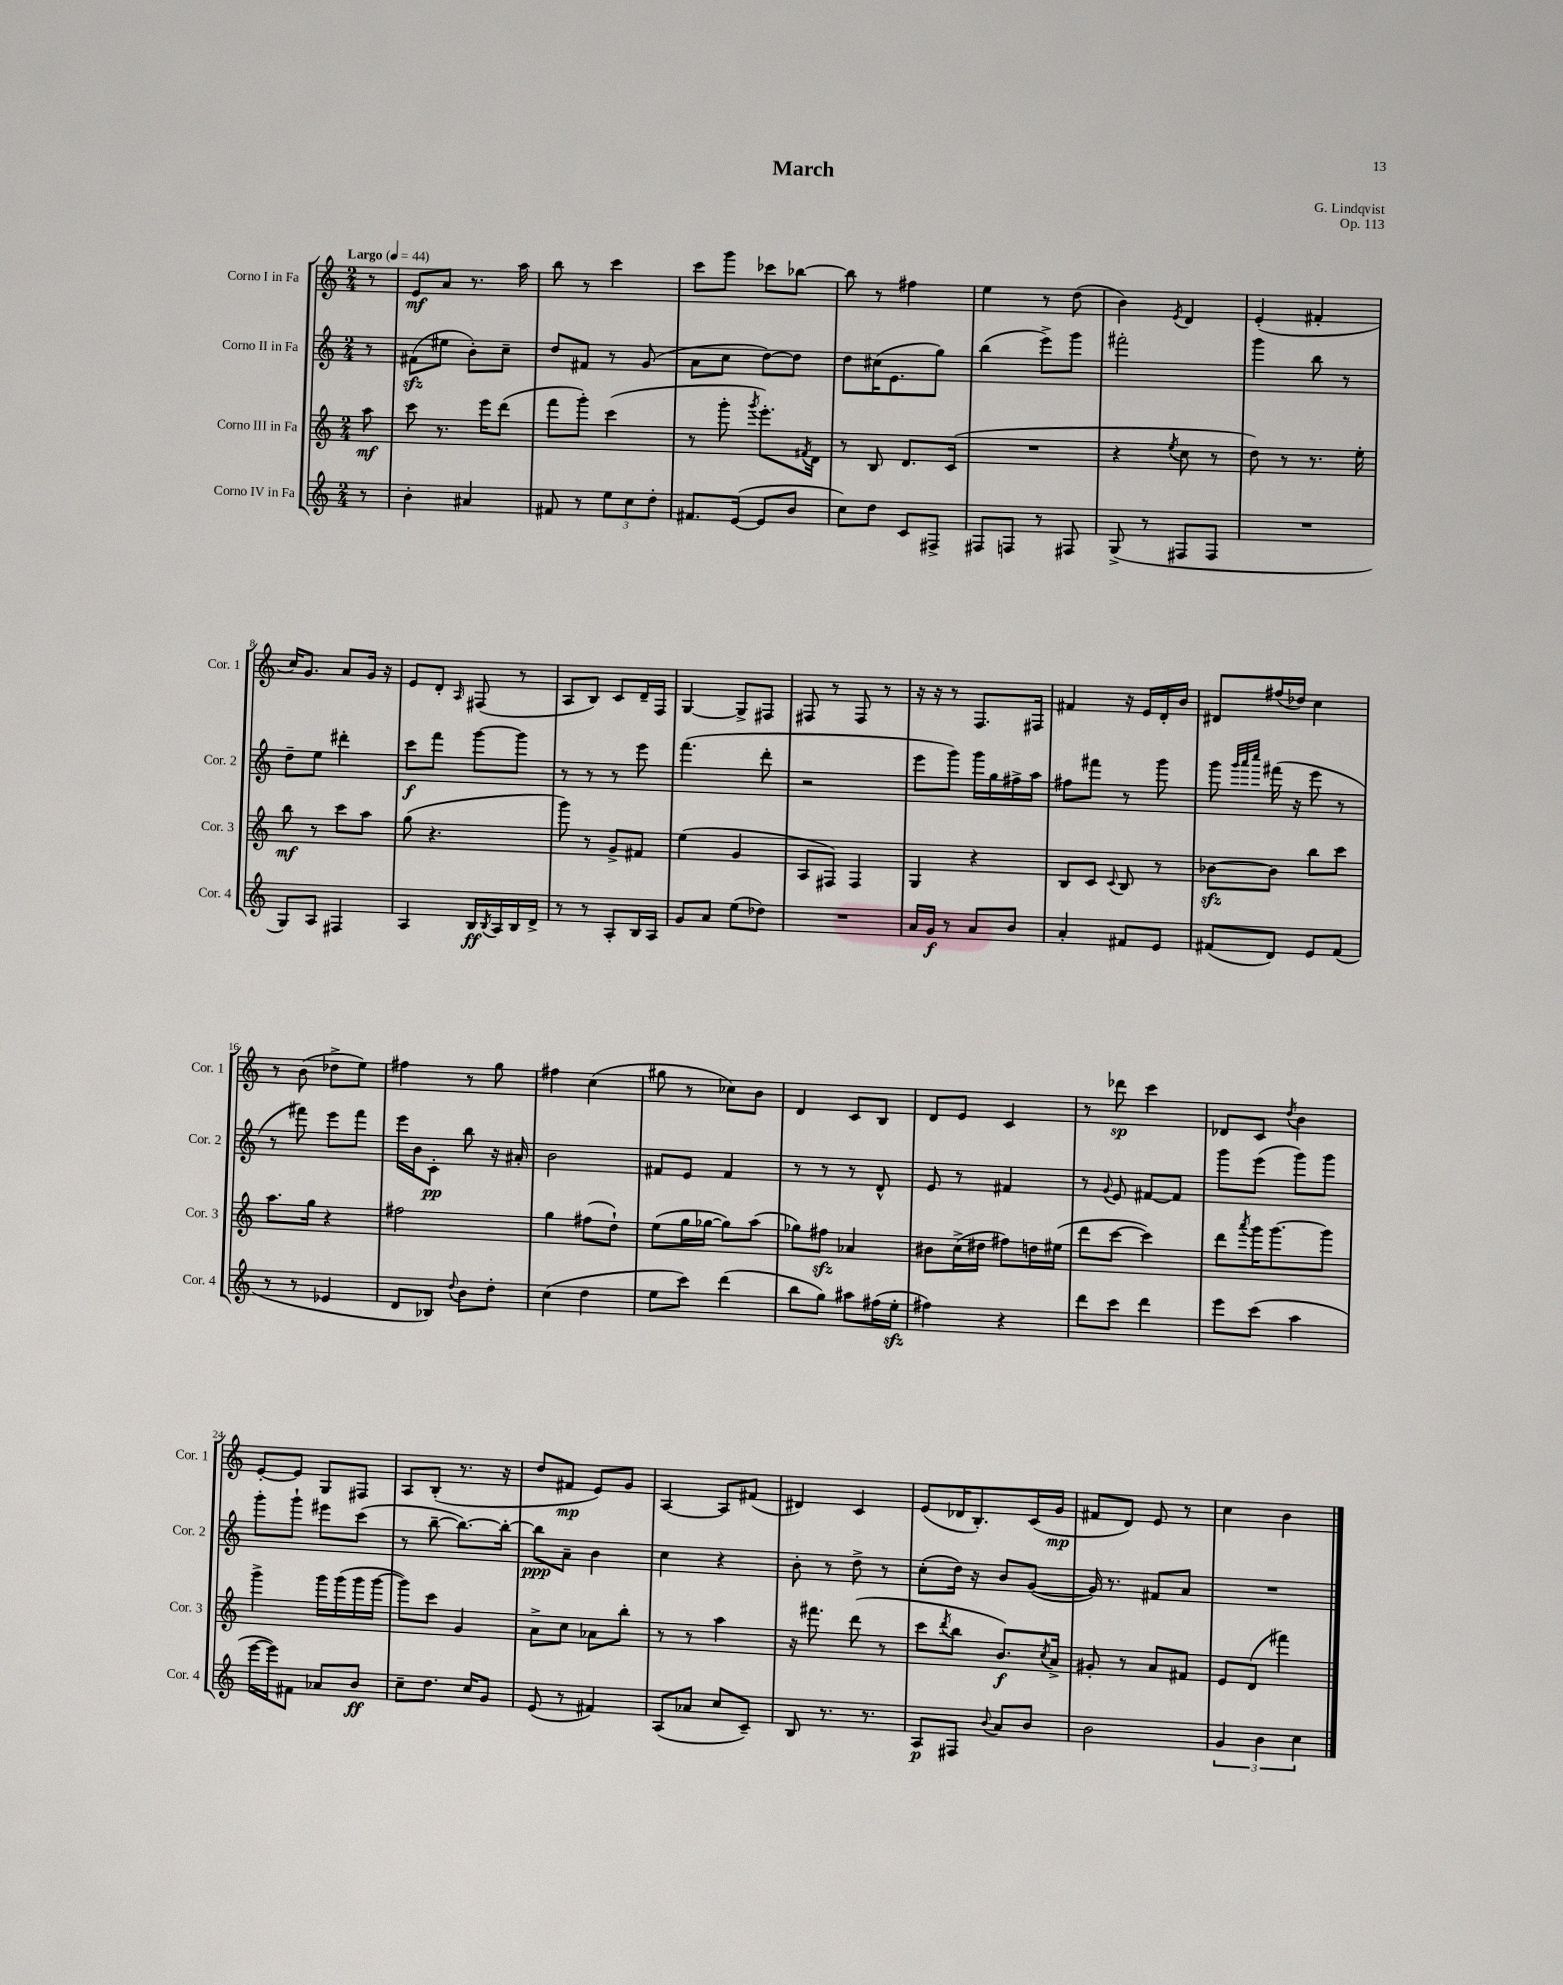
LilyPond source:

\header { title = "March" composer = "G. Lindqvist" opus = "Op. 113" }
<<
\new StaffGroup <<
\new Staff = "s0" \with { instrumentName = "Corno I in Fa" shortInstrumentName = "Cor. 1" } {
    \clef treble \key c \major \numericTimeSignature \time 2/4 \partial 8 \tempo "Largo" 4 = 44
    r8 |
    e'8\mf a'8 r8. a''16 |
    b''8 r8 c'''4 |
    c'''8 g'''8 ces'''8 bes''8~ |
    bes''8 r8 fis''4 |
    e''4 r8 d''8( |
    b'4) \acciaccatura { e'8 } d'4 |
    e'4-.( fis'4-. |
    c''16) g'8. a'8 g'16 r16 |
    e'8 d'8-. \grace { a16 } fis8( r8 |
    a8 b8) c'8 d'16-- f16 |
    g4~ g8-> fis8 |
    fis8 r8 fis8 r8 |
    r16 r16 r8 f8. fis16 |
    fis'4 r16 e'16 d'16-. b'16 |
    dis'8 fis''16( des''16) c''4 |
    r8 b'8( des''8-> e''8) |
    fis''4 r8 g''8 |
    fis''4 c''4( |
    gis''8 r8 ces''8) b'8 |
    d'4 c'8 b8 |
    d'8 e'8 c'4 |
    r8 des'''8\sp c'''4 |
    des'8 c'8 \acciaccatura { d''8 } b'4 |
    e'8~-. e'8 g8 fis8 |
    a8 b8-.( r8. r16 |
    d''8 fis'8\mp e'8) g'8 |
    a4~ a8 fis'8( |
    dis'4) c'4 |
    e'8( des'16 b8.-.) c'16( g'16\mp |
    fis'8 d'8) e'8 r8 |
    c''4 b'4 \bar "|." |
}
\new Staff = "s1" \with { instrumentName = "Corno II in Fa" shortInstrumentName = "Cor. 2" } {
    \clef treble \key c \major \numericTimeSignature \time 2/4 \partial 8
    r8 |
    fis'8\sfz( eis''8 b'8-.) c''8-- |
    d''8 fis'8 r8 g'8( |
    a'8 c''8 d''8~) d''8 |
    d''8 cis''16( e'8. g''8) |
    b''4( e'''8->) g'''8 |
    fis'''2-. |
    g'''4 b''8 r8 |
    d''8-- e''8 dis'''4-. |
    c'''8\f f'''8 g'''8~ g'''8 |
    r8 r8 r8 e'''8 |
    f'''4.( d'''8-. |
    r2 |
    e'''8 g'''8) g'''16 g''16 fis''16-> a''16 |
    fis''8 fis'''8 r8 g'''8 |
    g'''8 \grace { g'''32 a'''32 c''''32 } fis'''16( r16 e'''8 r8 |
    r8 fis'''8) e'''8 fis'''8 |
    e'''16 b'16 c'8-.\pp b''8 r16 ais'16-. |
    b'2 |
    fis'8 e'8 fis'4 |
    r8 r8 r8 d'8-^ |
    e'8 r8 fis'4 |
    r8 \appoggiatura { g'8 } e'8 fis'8~ fis'8 |
    g'''8 e'''8( g'''8) g'''8 |
    g'''8-. g'''8-! eis'''8 c'''8( |
    r8 b''8~-- b''8.~) b''16~-. |
    b''8\ppp a'8-- b'4 |
    c''4 r4 |
    b'8-. r8 d''8-> r8 |
    c''8-.( d''16) r16 b'8 g'8~( |
    g'16) r8. fis'8 a'8 |
    R2 \bar "|." |
}
\new Staff = "s2" \with { instrumentName = "Corno III in Fa" shortInstrumentName = "Cor. 3" } {
    \clef treble \key c \major \numericTimeSignature \time 2/4 \partial 8
    a''8\mf |
    c'''8 r8. e'''16 d'''8( |
    f'''8 g'''8-.) c'''4( |
    r8 g'''8-. \acciaccatura { g'''8 } e'''8.-.) \acciaccatura { fis'8 } d'16 |
    r8 b8 d'8. c'16( |
    R2 |
    r4 \acciaccatura { e''8 } c''8 r8 |
    d''8) r8 r8. e''16-. |
    b''8\mf r8 c'''8 a''8 |
    g''8( r4. |
    g'''8) r8 g'8-> fis'8 |
    e''4( g'4 |
    a8 fis8) fis4 |
    g4 r4 |
    b8 c'8 \appoggiatura { c'8 } b8 r8 |
    bes'8~\sfz bes'8 b''8 c'''8 |
    a''8. g''16 r4 |
    fis''2 |
    g''4 fis''8( d''8-!) |
    e''8( g''16 ges''16~ ges''8) a''8( |
    ges''8) fis''8\sfz aes'4 |
    bis'8 c''16->( dis''16 fis''8) d''16 eis''16( |
    d'''8 c'''8~ c'''4) |
    d'''8 \acciaccatura { a'''8 } g'''16 g'''8.~ g'''8 |
    g'''4-> g'''16 g'''16( g'''16 g'''16~ |
    g'''8) c'''8 g'4 |
    a'8-> c''8 aes'8 b''8-. |
    r8 r8 a''4 |
    r16 fis'''8. d'''8( r8 |
    c'''8 \acciaccatura { d'''8 } b''8 b'8.\f) \acciaccatura { c''8 } a'16-> |
    gis'8-. r8 a'8 fis'8 |
    e'8 d'8( fis'''4) \bar "|." |
}
\new Staff = "s3" \with { instrumentName = "Corno IV in Fa" shortInstrumentName = "Cor. 4" } {
    \clef treble \key c \major \numericTimeSignature \time 2/4 \partial 8
    r8 |
    b'4-. ais'4 |
    fis'8 r8 \tuplet 3/2 { e''8 c''8 d''8-. } |
    fis'8. e'16~( e'8 b'8 |
    c''8) d''8 c'8 fis8-> |
    fis8 f8 r8 fis8 |
    g8->( r8 fis8 fis8 |
    R2 |
    g8) a8 fis4 |
    a4 b16\ff \acciaccatura { b8 } a16 b16 d'16-> |
    r8 r8 a8-. b16 a16 |
    g'8 a'8 e''8( des''8) |
    R2 |
    a'16 g'16\f r8 a'8 b'8 |
    a'4-. fis'8 e'8 |
    fis'8( d'8) e'8 fis'8( |
    r8 r8 ees'4 |
    d'8 bes8) \appoggiatura { d''8 } b'8 d''8-. |
    c''4( d''4 |
    e''8 c'''8) d'''4( |
    b''8 g''8) ais''8 fis''16( e''16-.\sfz |
    fis''4) r4 |
    d'''8 c'''8 d'''4 |
    e'''8 c'''8( a''4 |
    e'''16~ e'''16) fis'8 aes'8 b'8\ff |
    c''8-- d''8. c''16 g'8 |
    e'8( r8 fis'4) |
    a8( aes'8 c''8 c'8--) |
    b8 r8. r8. |
    a8\p fis8 \appoggiatura { b'8 } a'8 b'8 |
    b'2 |
    \tuplet 3/2 { g'4 b'4 c''4 } \bar "|." |
}
>>
>>
